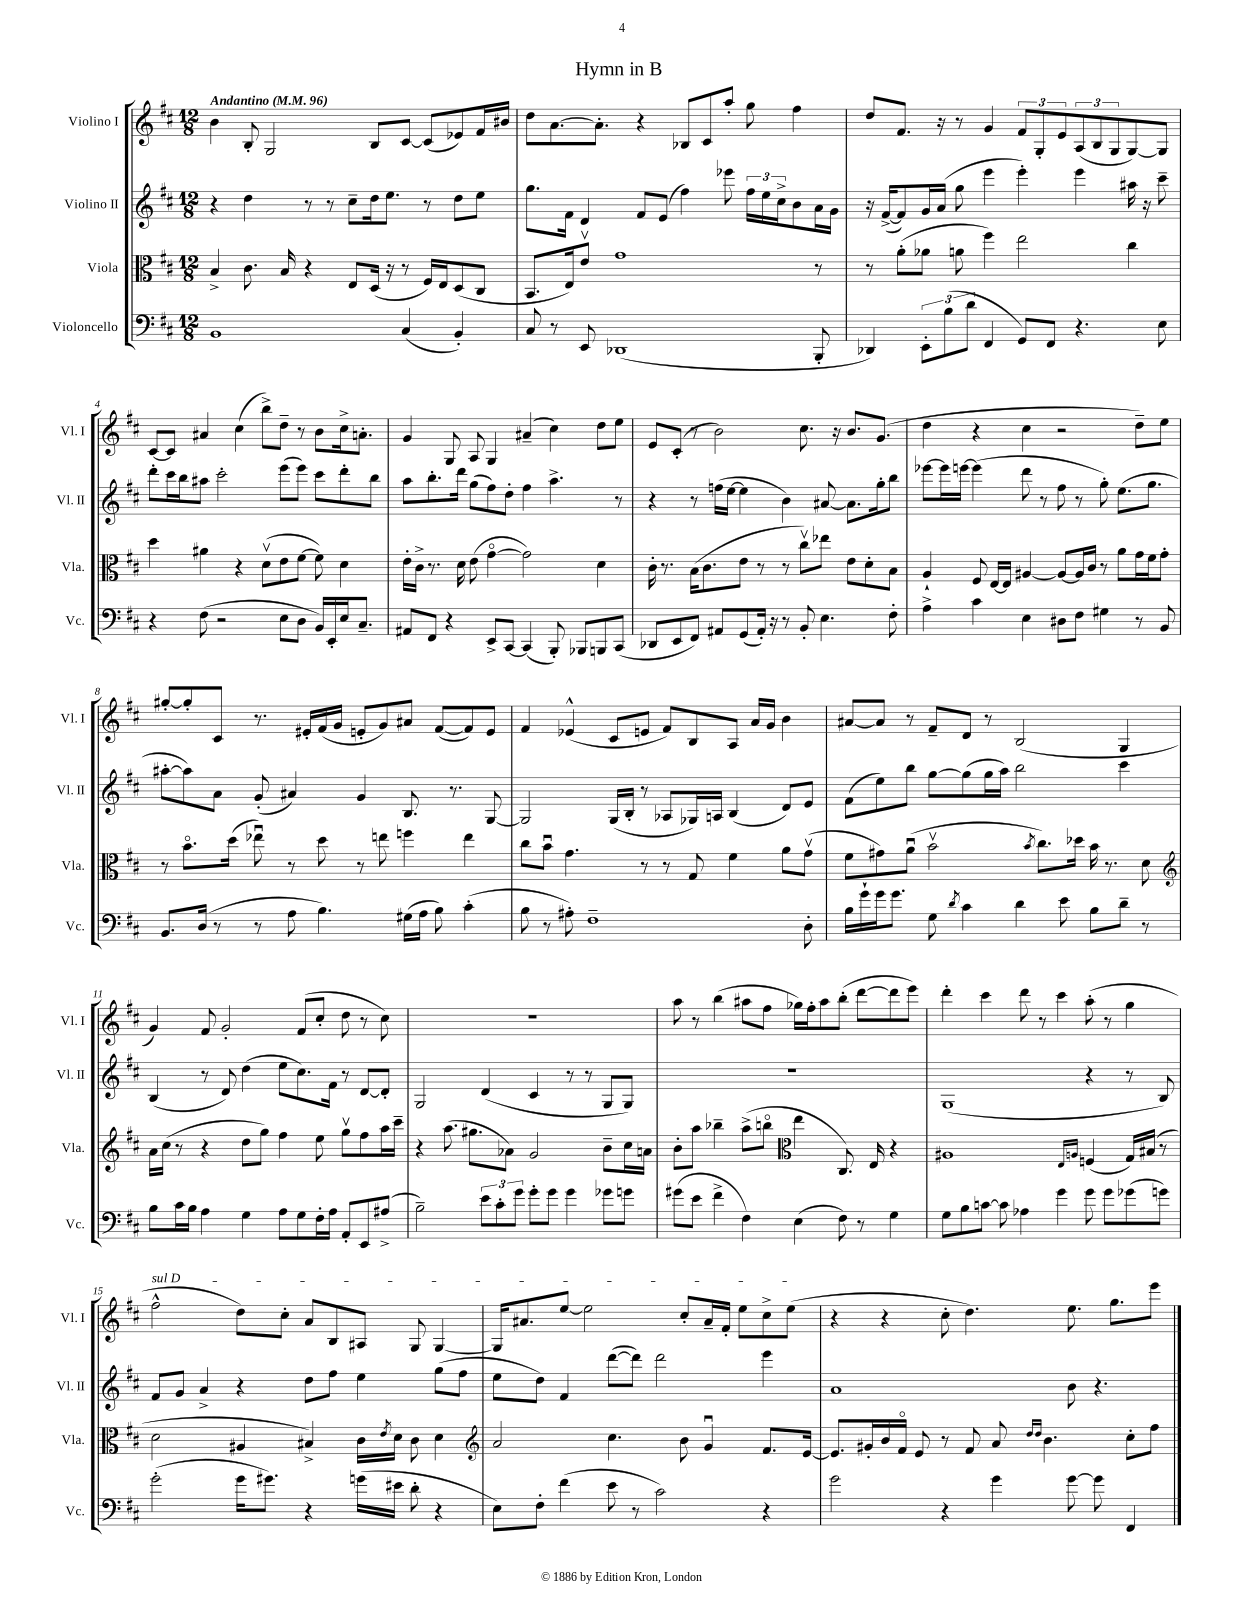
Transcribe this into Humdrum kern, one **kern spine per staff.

**kern	**kern	**kern	**kern
*staff4	*staff3	*staff2	*staff1
*clefF4	*clefC3	*clefG2	*clefG2
*k[f#c#]	*k[f#c#]	*k[f#c#]	*k[f#c#]
*M12/8	*M12/8	*M12/8	*M12/8
*MM96	*MM96	*MM96	*MM96
1BB	4B^/	4r	4b\
.	8.c#\	4dd\	8B'/
.	.	.	2G/
.	16B/	.	.
.	4r	8r	.
.	.	8r	.
.	8E/L	8cc#~\L	.
.	(16D/Jk	16dd\k	8B/L
.	16r	8.ee\J	.
(4C#/	8r	.	[8c#/J
.	16F#/LL)	8r	(8c#/]L
.	16E/J	.	.
4BB'/)	(8D/	8dd\L	8e-/)
.	8C#/J	8ee\J	16f#/L
.	.	.	16b#/JJ
=	=	=	=
8C#/	8.BB/L	8.gg\L	8dd\L
8r	.	.	[8.a\
.	16E/k)	16f#\Jk	.
8EE/	8ev/J	4d/	.
.	.	.	8.a'\]J
(1DD-	1g	.	.
.	.	8f#/L	4r
.	.	(8e/J	.
.	.	4ff#\)	8B-/L
.	.	.	8c#/
.	.	8eee-\	8aa'/J
.	.	24ff#\LL	8gg\
.	.	24ee\	.
.	.	24cc#^\J	.
.	.	8b\	4ff#\
8BBB'/	8r	16a\L	.
.	.	16g\JJ	.
=	=	=	=
4DD-/)	8r	16r	8dd/L
.	.	([16f#^/LK	.
.	(8a'\L	8f#/])	8.f#/J
12EE'\L	8a-\J	16g/L	.
.	.	(16a/JJ	16r
(12B\	.	.	.
.	8a\	8gg\	8r
12d\J	.	.	.
4FF#/	4ff#\)	4eee\	4g/
8GG/L)	2ee\	4eee'\)	12f#/L
.	.	.	12G'/
8FF#/J	.	.	.
.	.	.	12e/
4.r	.	4eee\	(12A/
.	.	.	12B/
.	.	.	12G/
.	4cc#\	16aa#\	[8G/)
.	.	16r	.
8E\	.	8ccc#~\	8G/]J
=	=	=	=
4r	4dd\	8ddd'\L	[8c#/L
.	.	16ccc#\L	8c#/]J
.	.	16bb\J	.
(8F#\	4a#\	8aa#\J	4a#/
2r	.	2ccc#'\	.
.	4r	.	(4cc#\
.	(8dv\L	.	8bb^\L)
8E\L	8e\	(8eee\L	8dd~\J
8D\J	[8f#\J	8eee\J)	8r
16BB/LL)	8f#\])	8ccc#\L	8b\L
16EE'/	.	.	.
16E/J	4d\	8ddd'\	16cc#^\k
8.C#~/J	.	.	8.a'\J
.	.	8bb\J	.
=	=	=	=
8AA#/L	16e'\LL	8aa\L	4g/
.	16c#^\JJ	.	.
8FF#/J	8.r	8.bb'\	.
4r	.	.	8G/
.	16d\	16ddd\Jk	.
.	(8e\	(8gg\L	8A/
8EE^/L	[4go\	8ff#\)	4G/
[8CC#/J	.	8dd'\J	.
(4CC#/]	2g\])	4ff#\	(4a#~/
8BBB'/)	.	4.aa^\	4cc#\)
8BBB-/L	.	.	.
8BBB/	4d\	.	8dd\L
(8CC#/J	.	8r	8ee\J
=	=	=	=
8DD-/L	16c#'\	4r	8e/L
.	8.r	.	.
8EE/	.	.	(8c#'/J
8FF#/J)	(16B\LK	8r	8r
.	8.c#\	.	.
8AA#/L	.	(16ff\LL	2b\)
.	.	[16ee\JJ	.
(8GG/	8e\J	4ee\]	.
16AA#'/Jk)	8r	.	.
16r	.	.	.
8r	8r	4b\)	.
8BB'/	8cc#v\L)	.	8.cc#\
4.E\	8ee-\J	[8a#/	.
.	.	.	16r
.	8e\L	8.a#\]L	8.b/L
.	8d'\	.	.
.	.	16gg'\k	(8.g/J
8F#'\	8B\J	8bb\J	.
=	=	=	=
4A^\	4A`/	[8eee-\L	4dd\
.	.	16eee-\]L	.
.	.	[16eee\JJ	.
4c#\	8F#/	(4eee\]	4r
.	[16E/LL	.	.
.	16E/]JJ	.	.
4E\	[4A#/	8ddd\	4cc#\
.	.	8r	.
8D#\L	8A#/_L	8ff#\	2r
8F#\J	16A#/]L	8r	.
.	16c#/JJ	.	.
4G#\	8r	8gg'\)	.
.	8a\L	(8.ee\L	.
8r	16g\L	.	8dd~\L)
.	16f#\J	8.gg\J	.
8BB/	8g'\J	.	8ee\J
=	=	=	=
8.BB/L	8r	[8aa#'\L	[8gg#'/L
.	8.bo\L	8aa#\])	8gg#'/]
(16D/Jk	.	.	.
8r	.	8a\J	8c#/J
.	(16dd\Jk	.	.
8r	8ee-u\)	(8g'/	8.r
8A\	8r	4a#/)	.
.	.	.	16e#'/LL
4.B\)	8dd\	.	(16f#/
.	.	.	16g/JJ
.	8r	4g/	8e'/L
.	8ee\	.	8g/)
(16G#\LL	4ff\	8.B/	8a#/J
16A\JJ	.	.	.
8B\)	.	.	([8f#/L
.	.	8.r	.
(4c#'\	4ee\	.	8f#/])
.	.	[8G/	8e/J
=	=	=	=
8B\	8cc#\L	2G/]	4f#/
8r	8bu\J	.	.
8A#'\)	4.g\	.	(4e-^^/
1F#~	.	.	.
.	.	(16G/LL	8c#/L
.	.	16B'/JJ	.
.	8r	8r	8e/J
.	8r	8A-/L	8f#/L)
.	8G/	16G-/L)	8B/
.	.	16A/JJ	.
.	4f#\	(4B/	8A/J
.	.	.	16a/LL
.	.	.	16g/JJ
.	8a\L	8d/L)	4b\
8D'\	(8gv\J	8e/J	.
=	=	=	=
16B\LL	8f#\L	(8f#\L	[8a#/L
16g`\	.	.	.
16g\J	8g#\)	8ee\)	8a#/]J
8.g\J	.	.	.
.	(8au\J	8bb\J	8r
8G\	2bv\	[8gg\L	8f#~/L
8qd/	.	.	.
4c#\	.	(8gg\]	8d/J
.	.	16gg\L	8r
.	.	16aa\JJ)	.
4d\	.	2bb\	(2B/
.	8qb/	.	.
.	8.cc#\L)	.	.
8e\	.	.	.
.	16dd-\Jk	.	.
8B\L	16b\	.	.
.	8.r	.	.
8d~\J	.	4ccc#\	4G/
8r	8d\	.	.
=	=	=	=
*	*clefG2	*	*
8B\L	16a\LL	(4B/	4g/)
.	(16cc#\JJ	.	.
16c#\L	8r	.	.
16B\JJ	.	.	.
4A\	4r	8r	8f#/
.	.	8d/)	2g'/
4G\	8dd\L	(4dd\	.
.	8gg\J)	.	.
8A\L	4ff#\	8ee\L	.
8G\	.	8.cc#\)	(8f#/L
16F#'\L	8ee\	.	8cc#'/J
16A\JJ	.	16f#\Jk	.
8AA'/L	8ggv\L	8r	8dd\
8EE/	8ff#\	[8d/L	8r
(8A#^/J	16aa\L	8d'/]J	8cc#\)
.	16ccc#~\JJ	.	.
=	=	=	=
2B~\)	4r	2G/	1.r
.	(8.aa\	.	.
.	8.gg#\L	.	.
12e\L	.	(4d/	.
12c#'\	.	.	.
.	8a-\J)	.	.
12g\J	.	.	.
8g'\L	2g/	4c#/	.
8g\J	.	.	.
4g\	.	8r	.
.	.	8r	.
8g-\L	8b~\L	8G/L	.
8g\J	16cc#\L	8G/J)	.
.	16a\JJ	.	.
=	=	=	=
(8g#\L	8b'\L	1.r	8aa\
8e\J	8aa\J	.	8r
4f#^\	4bb-~\	.	(4bb\
4F#\)	(8aa^\L	.	8aa#\L
.	8bbo\J	.	8ff#\J
*	*clefC3	*	*
(4E\	4ee\	.	16gg-\LL)
.	.	.	16ff#'\J
.	.	.	8aa#\
8F#\)	8.C#/)	.	(8bb'\J
8r	.	.	[8ddd\L
.	16E/	.	.
4G\	4r	.	8ddd\]
.	.	.	8eee\J)
=	=	=	=
8G\L	1A#	(1G	4ddd'\
8B\	.	.	.
[8c\J	.	.	4ccc#\
8c\]	.	.	.
4A-\	.	.	8ddd\
.	.	.	8r
4g\	.	.	4ccc#\
.	16qqE/LL	.	.
.	16qqA/JJ	.	.
8g\	(4F/	4r	(8aa'\
8g\L	.	.	8r
(8g-\	16G/LL)	8r	4gg\
.	(16B#/JJ	.	.
8g\J)	8r	8B/)	.
=	=	=	=
(2g'\	2d\	8f#/L	2ff#^^\
.	.	8g/J	.
.	.	4a^/	.
16g\LK	4A#/	4r	8dd\L)
8.g#\J)	.	.	.
.	.	.	8cc#'\J
4r	4B#^/)	8dd\L	8a/L
.	.	8ff#\J	8B/
(16g\LL	16c#\LL	4ee\	8A#/J
.	8qe/	.	.
16e#\JJ	16d\JJ	.	.
8d'\	8c#\	.	8G/
4r	4d\	(8gg\L	[4G/
.	.	8ff#\J	.
=	=	=	=
*	*clefG2	*	*
8E\L)	2a/	8ee\L	16G/]LK
.	.	.	8.a#/
8F#'\J	.	8dd\J)	.
(4f#\	.	4f#/	[8ee/J
.	.	.	2ee\]
8e\	4.cc#\	([8ddd\L	.
8r	.	8ddd\]J)	.
2c#\)	.	2ddd\	.
.	8b\	.	8cc#'/L
.	4gu/	.	16a#~/L
.	.	.	16f#'/JJ
.	.	.	8ee\L
4r	8.f#/L	4eee\	8cc#^\
.	.	.	(8ee\J
.	[16e/Jk	.	.
=	=	=	=
2g\	8.e/]L	1a	4r
.	16g#'/L	.	.
.	16b/	.	4r
.	16f#o/JJ	.	.
.	8e/	.	.
4r	8r	.	8cc#'\
.	8f#/	.	4.dd\)
4g\	8a/	.	.
.	16qqdd/LL	.	.
.	16qqdd/JJ	.	.
.	4.b\	.	.
[8g\	.	8b\	8.ee\
8g\]	.	4.r	.
.	.	.	8.gg\L
4FF#/	8cc#'\L	.	.
.	8ff#\J	.	8eee\J
==	==	==	==
*-	*-	*-	*-
